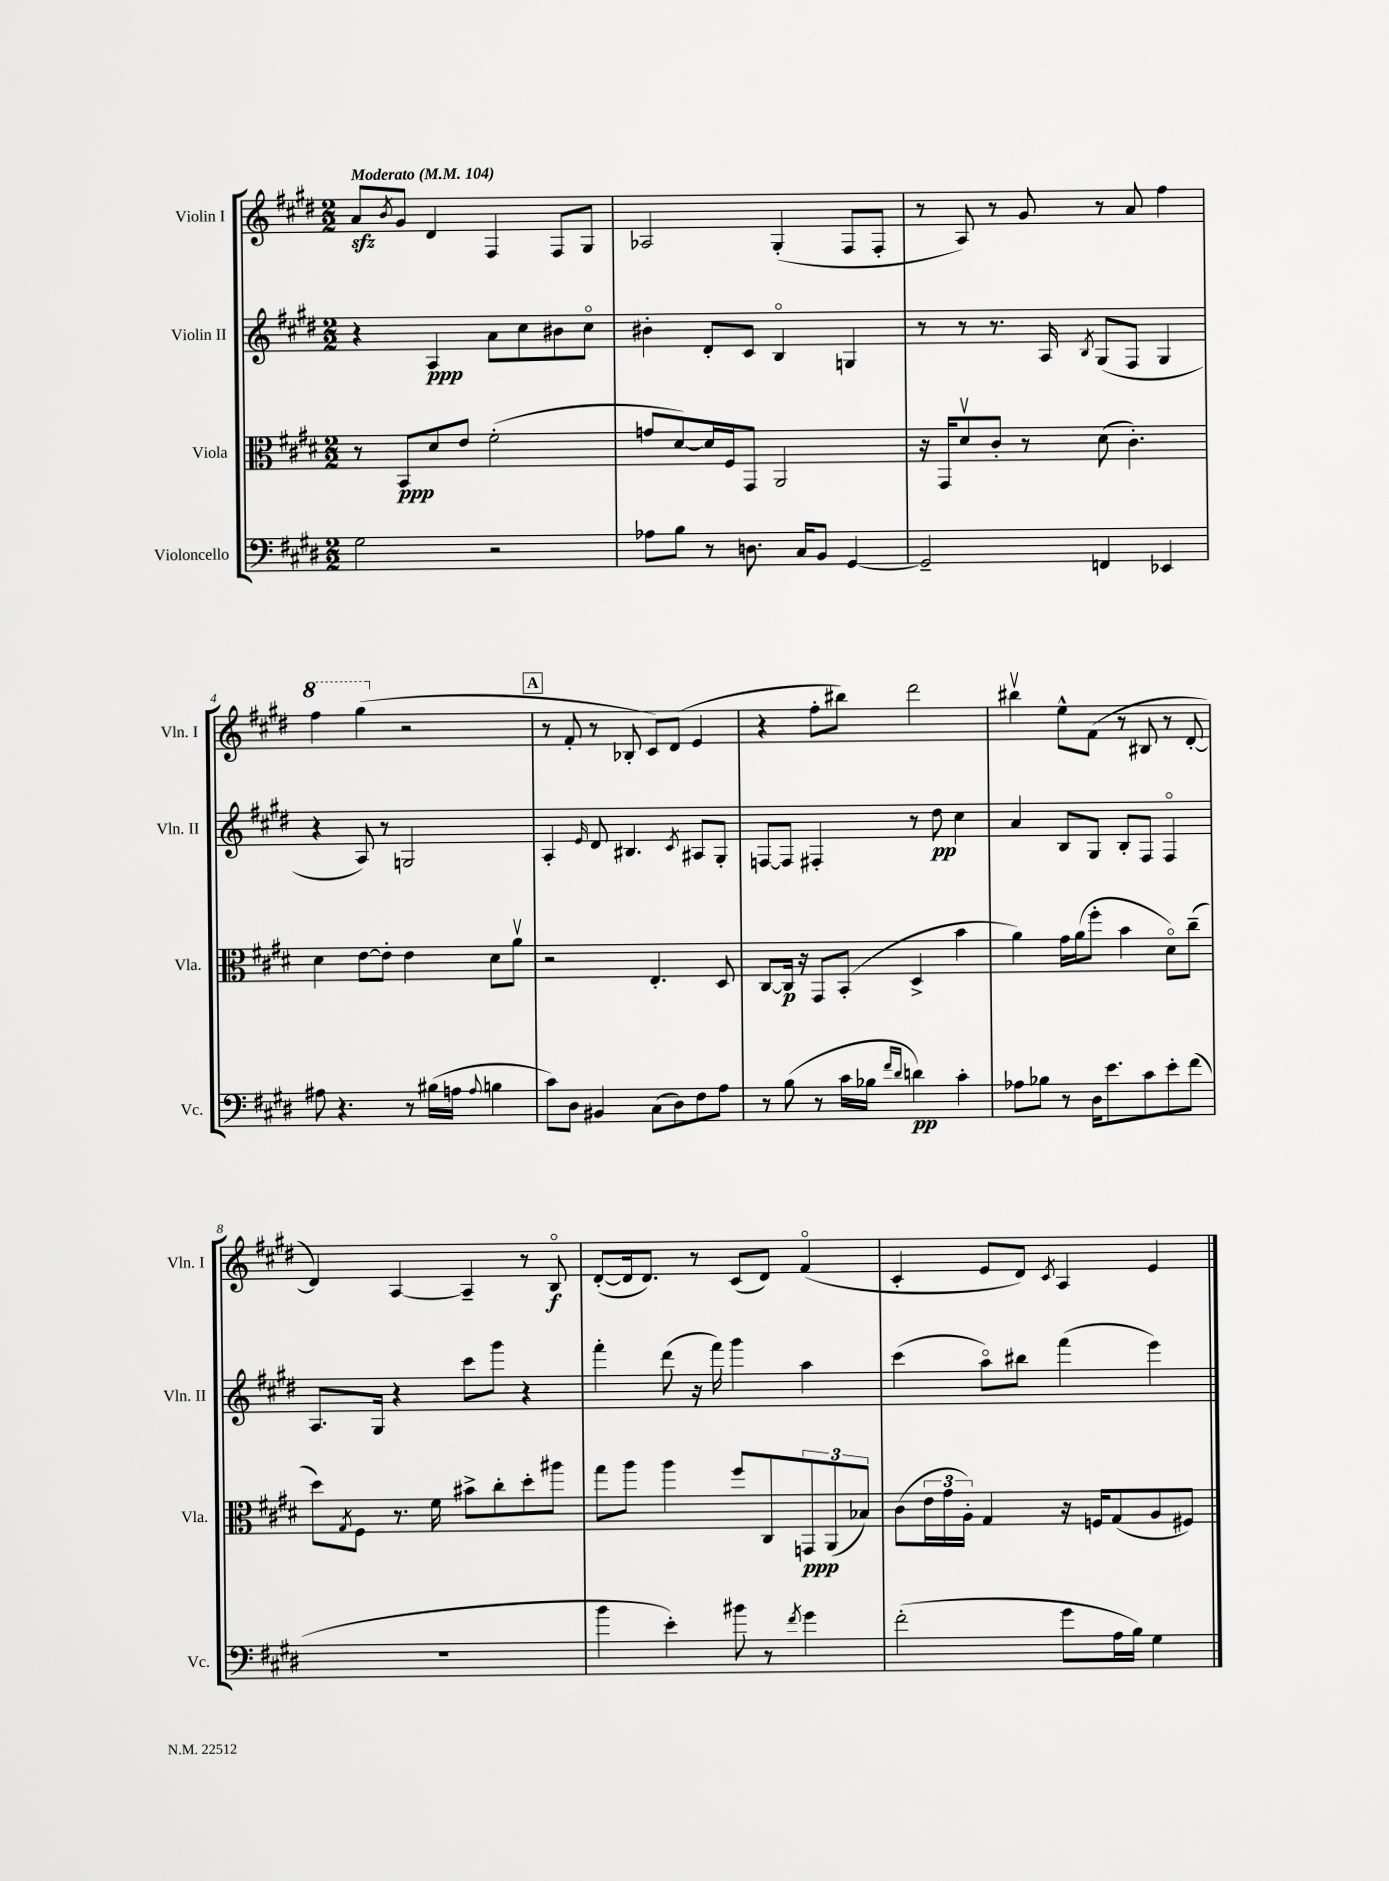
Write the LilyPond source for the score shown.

<<
\new StaffGroup <<
\new Staff = "s0" \with { instrumentName = "Violin I" shortInstrumentName = "Vln. I" } {
    \clef treble \key e \major \numericTimeSignature \time 2/2 \tempo "Moderato" 4 = 104
    a'8\sfz \acciaccatura { b'8 } gis'8 dis'4 fis4 fis8 gis8 |
    aes2 gis4-.( fis8 fis8-. |
    r8 a8) r8 gis'8 r8 a'8 fis''4 |
    \ottava #1 fis'''4 gis'''4( \ottava #0 r2 |
    \mark \markup { \box "A" } r8 fis'8-. r8 bes8-. cis'8) dis'8( e'4 |
    r4 fis''8-. bis''8) dis'''2 |
    bis''4\upbow e''8-^ fis'8( r8 bis8 r8 dis'8~-. |
    dis'4) a4~ a4-- r8 b8\flageolet\f |
    dis'8~-.( dis'16 dis'8.) r8 cis'8( dis'8) fis'4\flageolet( |
    cis'4-. e'8 dis'8) \acciaccatura { cis'8 } a4 e'4 \bar "|." |
}
\new Staff = "s1" \with { instrumentName = "Violin II" shortInstrumentName = "Vln. II" } {
    \clef treble \key e \major \numericTimeSignature \time 2/2
    r4 a4\ppp a'8 cis''8 bis'8 cis''8\flageolet |
    bis'4-. dis'8-. cis'8 b4\flageolet g4 |
    r8 r8 r8. a16 \acciaccatura { b8 } gis8( fis8 gis4 |
    r4 a8) r8 g2 |
    \mark \markup { \box "A" } a4-. \grace { e'16 } dis'8 bis4. \acciaccatura { cis'8 } ais8 gis8-. |
    f8~ f8 fis4-. r8 dis''8\pp cis''4 |
    a'4 b8 gis8 b8-. fis8 fis4\flageolet |
    a8. gis16 r4 cis'''8 gis'''8 r4 |
    fis'''4-. dis'''8( r16 fis'''16) gis'''4 a''4 |
    cis'''4( a''8\flageolet) bis''8 fis'''4( e'''4) \bar "|." |
}
\new Staff = "s2" \with { instrumentName = "Viola" shortInstrumentName = "Vla." } {
    \clef alto \key e \major \numericTimeSignature \time 2/2
    r8 b,8\ppp dis'8 e'8 fis'2-.( |
    g'8 dis'8~) dis'16 fis16 gis,8 a,2 |
    r16 gis,16 dis'8\upbow cis'8-. r8 dis'8( cis'4.-.) |
    dis'4 e'8~ e'8-. e'4 dis'8 a'8\upbow |
    \mark \markup { \box "A" } r2 e4.-. dis8 |
    cis8~ cis16\p r16 gis,8 b,8-.( dis4-> b'4 |
    a'4) gis'16 a'16( fis''8-. b'4 dis'8\flageolet) cis''8--( |
    dis''8) \acciaccatura { gis8 } fis8 r8. fis'16 bis'8-> cis''8-. dis''8-. ais''8 |
    gis''8 a''8 a''4 fis''8 cis8 \tuplet 3/2 { g,8\ppp a,8( bes8) } |
    cis'8( \tuplet 3/2 { e'16 gis'16 a16-.) } gis4 r16 f16 gis8( a8 fis8) \bar "|." |
}
\new Staff = "s3" \with { instrumentName = "Violoncello" shortInstrumentName = "Vc." } {
    \clef bass \key e \major \numericTimeSignature \time 2/2
    gis2 r2 |
    aes8 b8 r8 d8. cis16 b,8 gis,4~ |
    gis,2-- f,4 ees,4 |
    ais8 r4. r8 bis16( a16 \appoggiatura { a8 } b4 |
    \mark \markup { \box "A" } cis'8) dis8 bis,4 cis8( dis8) fis8 a8 |
    r8 b8( r8 cis'16 bes16 \grace { fis'16 dis'16 } d'4\pp) cis'4-. |
    aes8 bes8 r8 dis16 e'8. cis'8 e'8-. fis'8( |
    R1 |
    b'4 e'4-.) bis'8 r8 \acciaccatura { fis'8 } gis'4 |
    fis'2-.( gis'8 a16 b16) gis4 \bar "|." |
}
>>
>>
